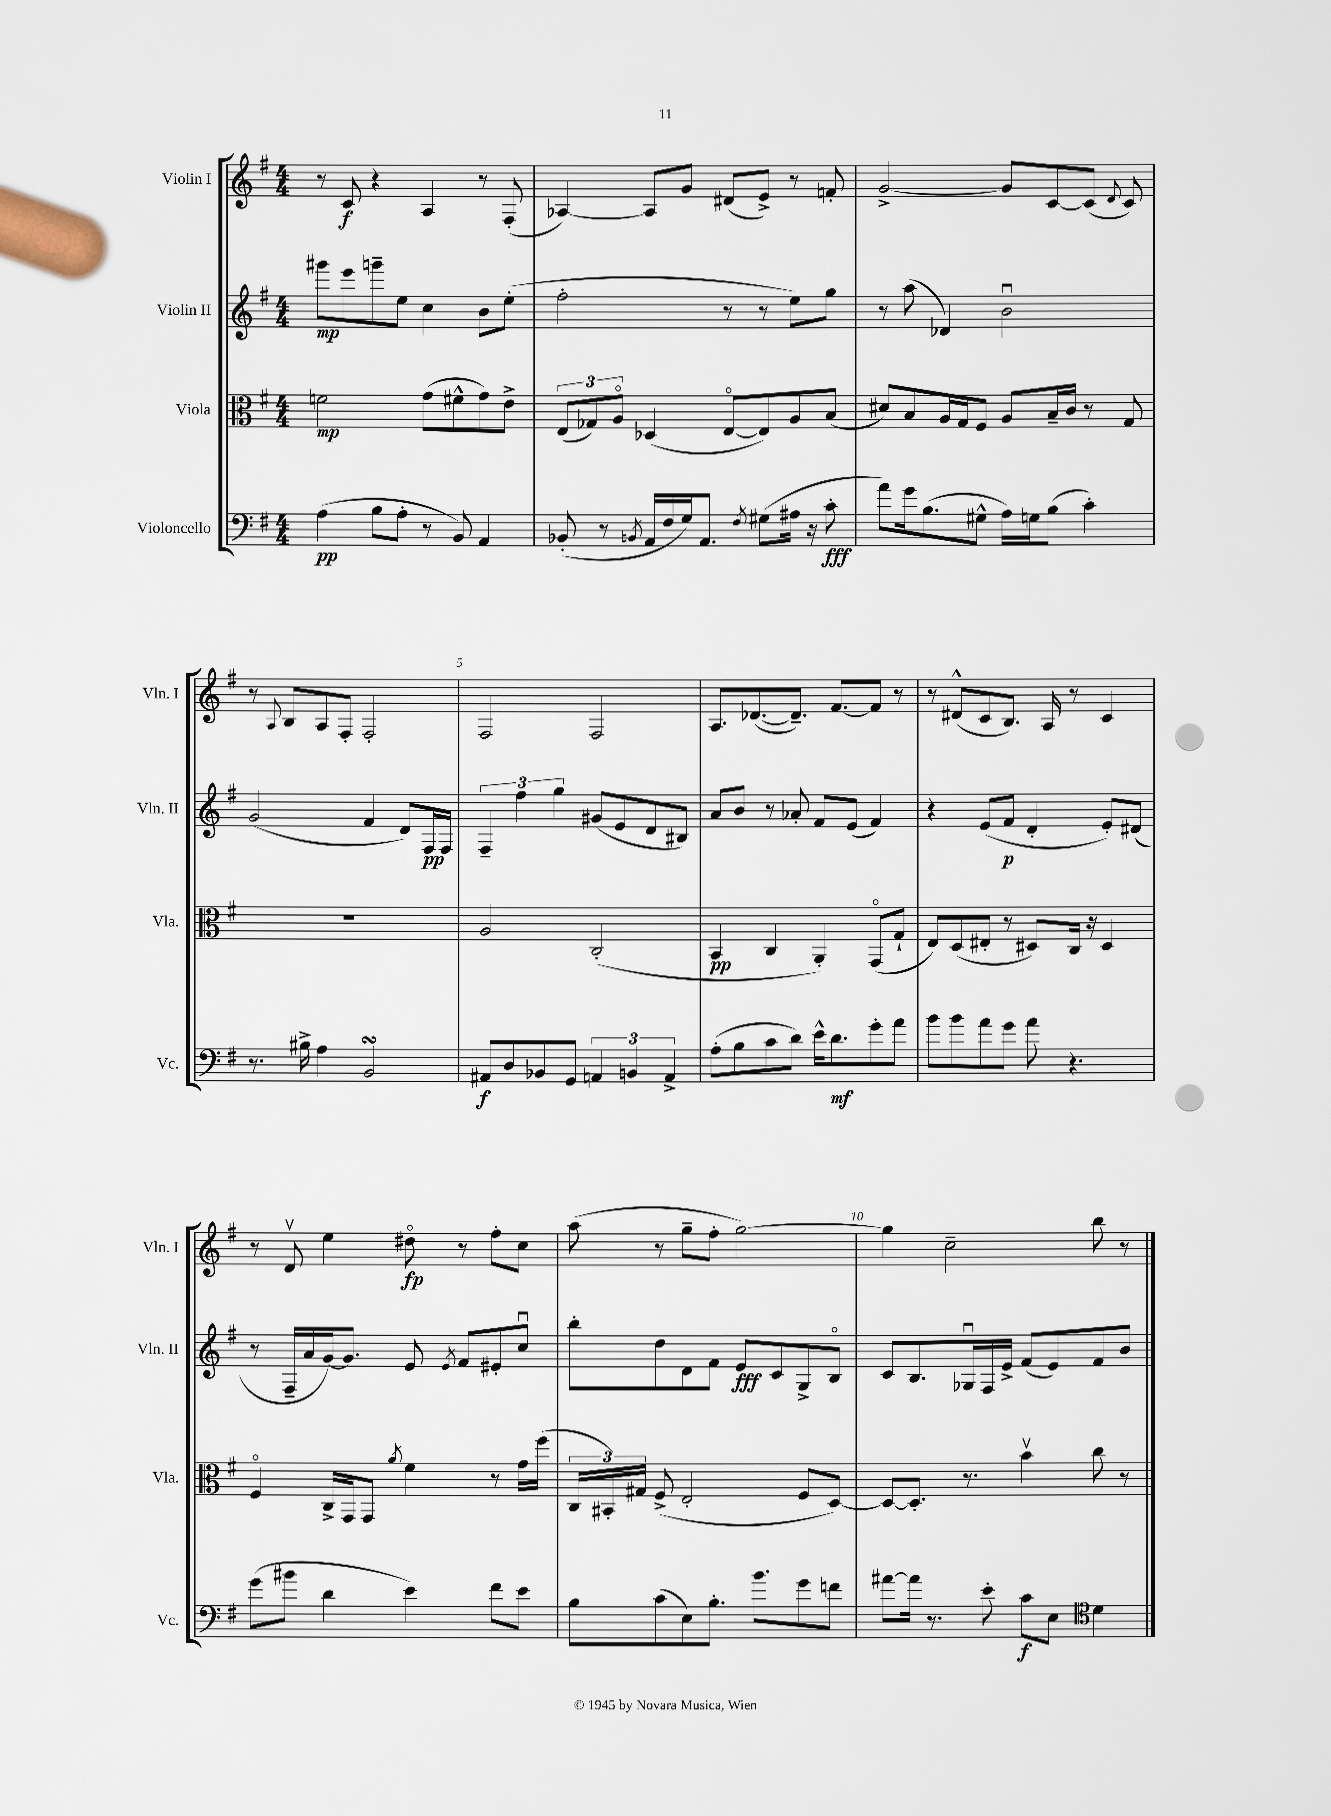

**kern	**kern	**kern	**kern
*staff4	*staff3	*staff2	*staff1
*clefF4	*clefC3	*clefG2	*clefG2
*k[f#]	*k[f#]	*k[f#]	*k[f#]
*M4/4	*M4/4	*M4/4	*M4/4
(4A	2f	8ggg#	8r
.	.	8eee	8c
8B	.	8ggg~	4r
8A'	.	8ee	.
8r	(8g	4cc	4A
8BB)	8f#^^	.	.
4AA	8g)	8b	8r
.	8e^	(8ee'	(8F#'
=	=	=	=
(8BB-'	(12E	2ff#'	[4A-)
.	12G-)	.	.
8r	.	.	.
.	12Ao	.	.
8qBB	.	.	.
16AA	(4D-	.	8A-]
16F#	.	.	.
16G)	.	.	8g
8.AA	.	.	.
.	[8Eo	8r	(8d#
8qF#	.	.	.
(8G#	8E])	8r	8e^)
16A#	8A	8ee)	8r
16r	.	.	.
8c'	(8B	8gg	8f'
=	=	=	=
8a)	8d#)	8r	[2g^
16g	8B	(8aa	.
(8.B	.	.	.
.	16A	4d-)	.
.	16G	.	.
8G#^^	8F#	.	.
16A)	8A	2bu	8g]
16G	.	.	.
(8B	16B~	.	[8c
.	16c	.	.
4c')	8r	.	(8c]
.	.	.	8qqd
.	8G	.	8c)
=	=	=	=
8.r	1r	(2g	8r
.	.	.	8qqA
.	.	.	8B
16B#^	.	.	.
4A	.	.	8A
.	.	.	8F#'
2BB	.	4f#	2F#'
.	.	8d)	.
.	.	16F#	.
.	.	16F#	.
=	=	=	=
8AA#	2A	6F#~	2F#
8D	.	.	.
.	.	6ff#	.
8BB-	.	.	.
.	.	6gg	.
8GG	.	.	.
6AA	(2C'	(8g#	2F#
.	.	8e	.
6BB	.	.	.
.	.	8d	.
6AA^	.	.	.
.	.	8B#)	.
=	=	=	=
(8A'	4BB	8a	8.A
8B	.	8b	.
.	.	.	([8.d-
8c	4C	8r	.
8d)	.	8a-'	8.d-~])
16e^^	4AA')	8f#	.
8.d	.	.	[8.f#
.	.	(8e	.
8g'	(8GGo	4f#)	8f#]
8a	8G`	.	8r
=	=	=	=
8b	8E)	4r	8r
8b	(8D	.	(8d#^^
8a	8E#'	(8e	8c
8g	8r	8f#	8.B)
8a	8D#)	4d'	.
.	.	.	16A
4.r	16C	.	8r
.	16r	.	.
.	4D#	8e')	4c
.	.	(8d#	.
=	=	=	=
(8g	4F#o	8r	8r
8b#	.	16F#~	8dv
.	.	16a	.
4d	16C^	[16g)	4ee
.	16GG	8.g]	.
.	8GG	.	.
.	8qa	.	.
4e)	4f#	8e	8dd#o
.	.	8qe	.
.	.	8f#	8r
8f#	8r	8e#'	8ff#'
8e	16g	8ccu	8cc
.	(16ff#	.	.
=	=	=	=
8B	24C	8bb'	(8aa
.	24BB#')	.	.
.	24G#	.	.
(8c	(8F#^	8dd	8r
8E)	2E'	8d	8gg~
8.B'	.	8f#	8ff#'
.	.	8e	[2gg)
8.b	.	.	.
.	.	8c	.
8g	8F#	8G^	.
8f	[8D)	8Bo	.
=	=	=	=
[8a#	8D_	8c	4gg]
16a#]	8.D']	8.B	.
8.r	.	.	.
.	.	.	2cc~
.	8.r	16G-u	.
8e'	.	16F#	.
.	.	16e^	.
8c	4bv	(8f#	.
8E	.	8e)	.
*clefC4	*	*	*
4d	8cc	8f#	8bb
.	8r	8b	8r
==	==	==	==
*-	*-	*-	*-
